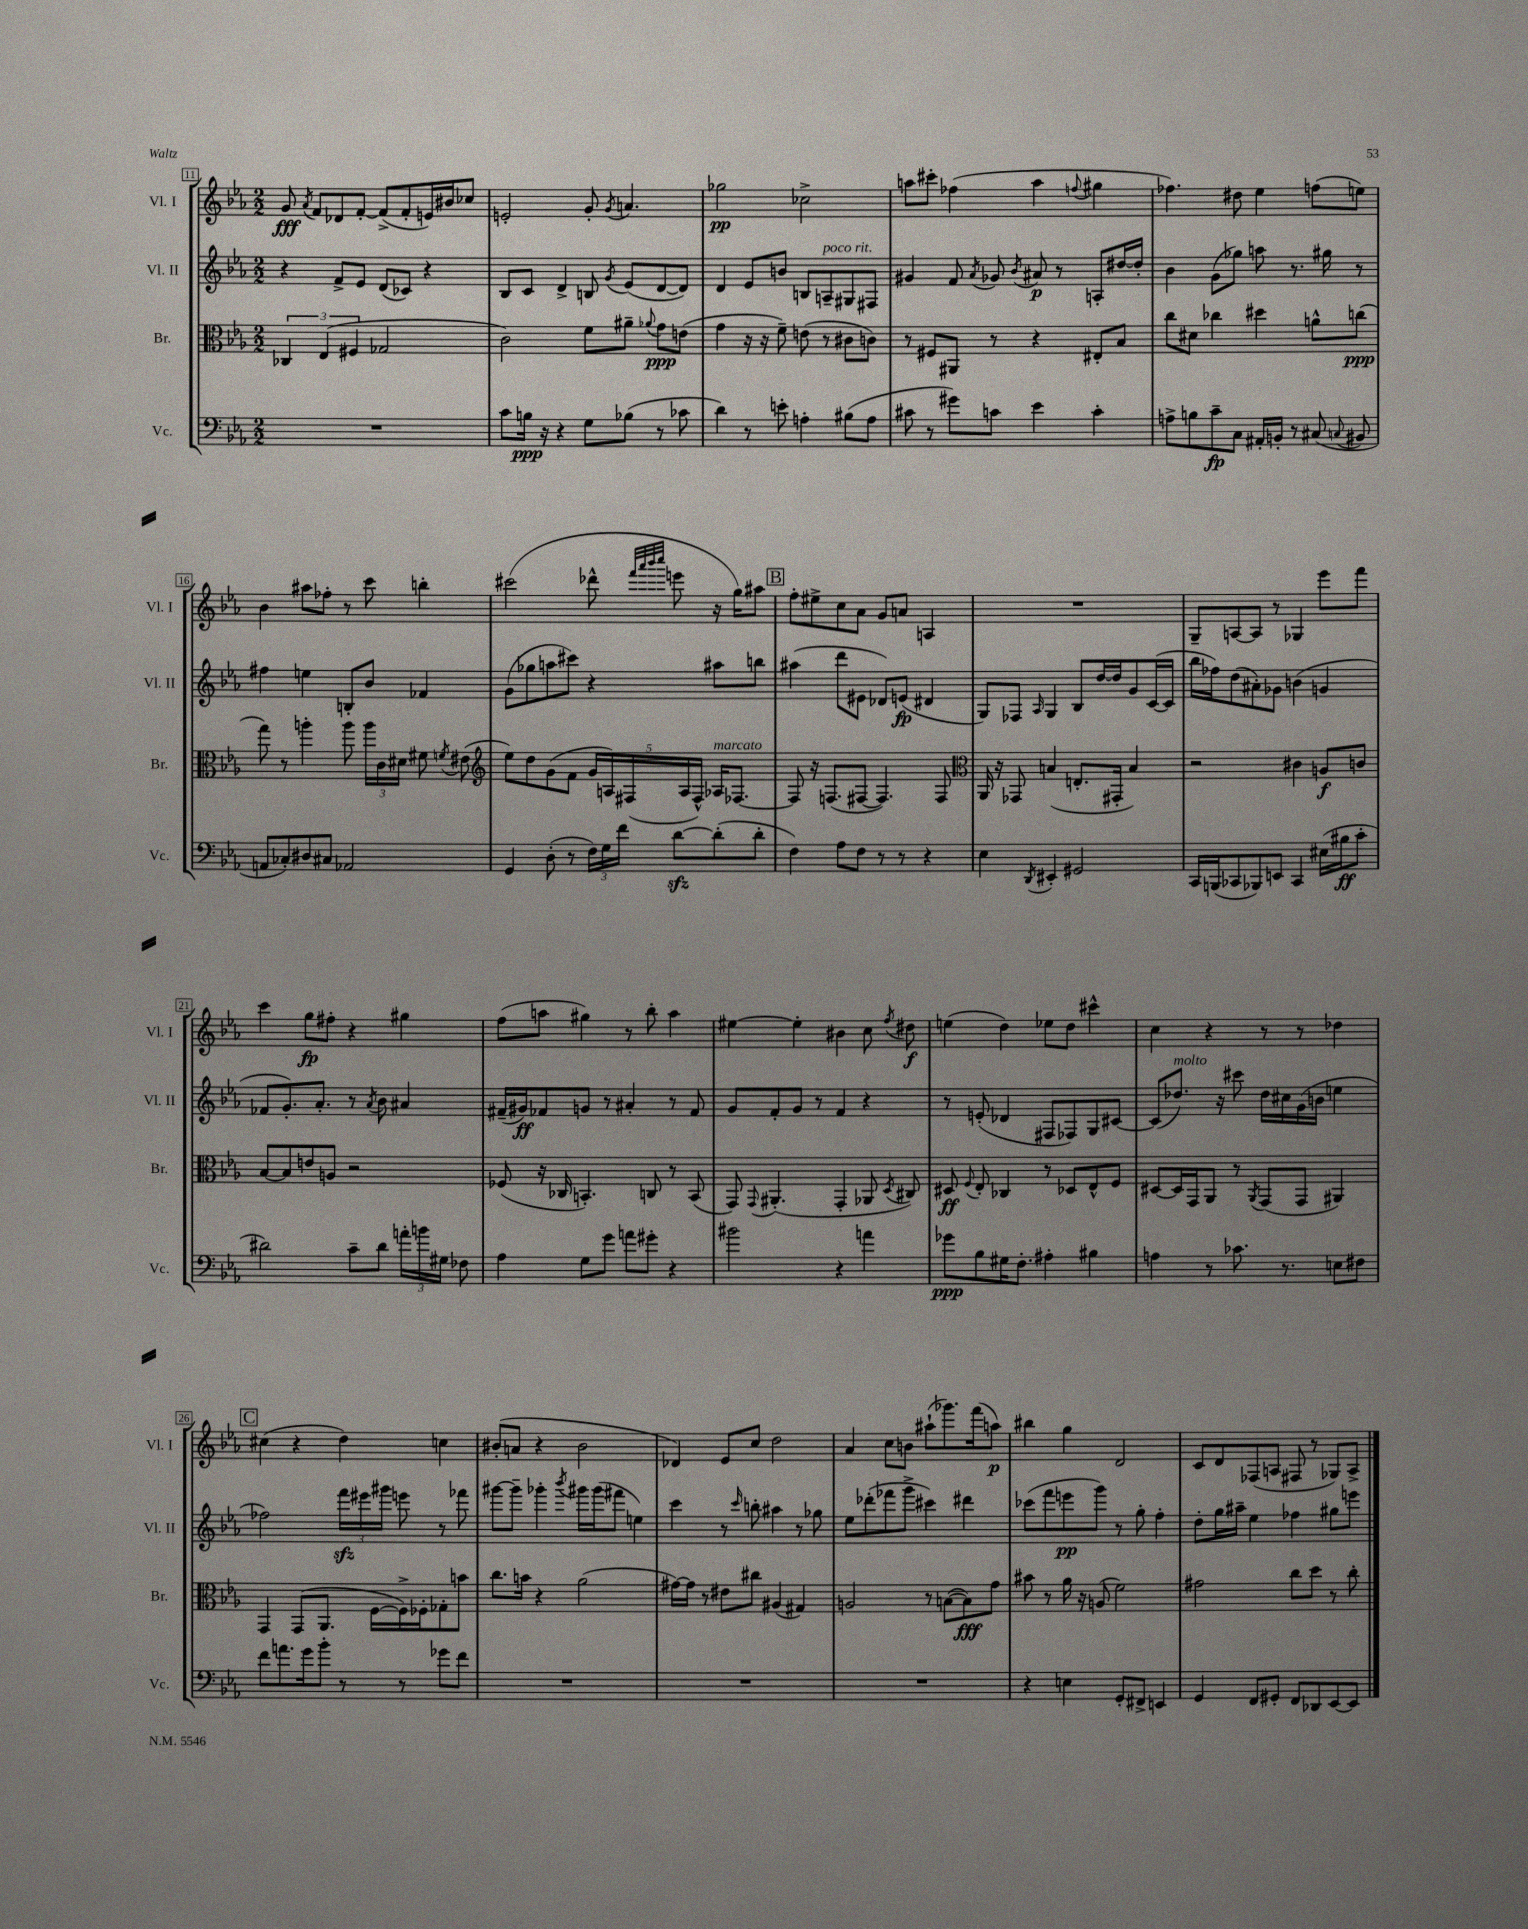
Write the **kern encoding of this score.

**kern	**kern	**kern	**kern
*staff4	*staff3	*staff2	*staff1
*clefF4	*clefC3	*clefG2	*clefG2
*k[b-e-a-]	*k[b-e-a-]	*k[b-e-a-]	*k[b-e-a-]
*M2/2	*M2/2	*M2/2	*M2/2
1r	6C-	4r	8g
.	.	.	8qa-
.	.	.	8f
.	(6E-	.	.
.	.	8f^	8d-
.	6F#	.	.
.	.	8e-	[8f'
.	2G-	(8d	(8f^]
.	.	8c-)	8f'
.	.	4r	16e)
.	.	.	16b#
.	.	.	8cc-
=	=	=	=
8c	2c)	8B-	2e'
16B	.	8c	.
16r	.	.	.
4r	.	4d^	.
8G	8f	8B	8g'
.	.	8qg	8qg
(8B-	8a#~	(8e-	4.a
.	8qqa-	.	.
8r	8g	[8d	.
8c-	(8e	8d])	.
=	=	=	=
4d)	4g	4d	2gg-
8r	16r	8e-	.
.	16r	.	.
8e'	8f~)	8b	.
4A'	(8e	8B	2cc-^
.	8r	8A~	.
(8B#	8c#	8G#	.
8A	8c)	8F#	.
=	=	=	=
8c#	8r	4g#	8aa
8r	8F#	.	8ccc#'
8g#)	8AA#	8f	(4ff-
.	.	8qa-	.
8c	8r	8g-	.
.	.	8qb-	.
4e-	4r	8a#	4aa
.	.	8r	.
.	.	.	8qqff
4c'	8E#'	8A'	4gg#
.	8B-	[16dd#	.
.	.	16dd#']	.
=	=	=	=
8A^	8cc	4b-	4.ff-)
8B	8d#	.	.
8c~	4cc-	(8g	.
8C	.	8gg-)	8dd#
16AA#'	4dd#	8aa	4ee-
16BB'	.	.	.
8r	.	8.r	.
(8C#	8a^^	.	(8ff
.	.	16gg#	.
8qqC	.	.	.
8BB#	(8cc	8r	8ee)
=	=	=	=
8AA	8gg)	4ff#	4b-
8C-')	8r	.	.
8D#	4aa'	4ee	8aa#
8C#	.	.	8ff-'
2AA-	8aa	8B'	8r
.	24aa	8b-	8ccc
.	24c	.	.
.	24d#	.	.
.	8f#	4f-	4bb'
.	8qf	.	.
.	(8e#	.	.
=	=	=	=
*	*clefG2	*	*
4GG	8ee-)	(8g	(2ccc#
.	8dd	8gg-	.
(8D'	(8g	8aa	.
8r	8f	8ccc#)	.
24F)	20g	4r	8ddd-^^
24G	.	.	.
.	20A)	.	.
24f	.	.	.
.	(20F#	.	.
.	.	.	32qqfff
.	.	.	32qqaaa-
.	.	.	32qqbbb-
.	.	.	32qqcccc
[8d	.	.	8eee
.	20A	.	.
.	20F#^^)	.	.
(8d']	16A-	8aa#	16r
.	[8.F-	.	16gg)
8d'	.	8bb	8aa#
=	=	=	=
4F)	8F-]	(4aa#	8ff'
.	16r	.	8ee#^
.	(8.F	.	.
8A-	.	8ddd	8cc
8F	[8F#	8e#	8a-
8r	4.F#])	8d-)	8g
8r	.	(8e	8a
4r	.	4d#	4A
.	8F#	.	.
=	=	=	=
*	*clefC3	*	*
4E-	16AA-	8G)	1r
.	16r	.	.
.	8GG-	8F-	.
8qDD	.	16qqA-	.
4EE#'	(4B	4G	.
2GG#	8.E'	8B-	.
.	.	[16dd	.
.	16GG#'	16dd]	.
.	4B)	8g	.
.	.	([16c	.
.	.	16c]	.
=	=	=	=
16CC	2r	16bb-	8G~
(16BBB	.	16ff-)	.
8CC-	.	(8dd	[8A
8BBB-)	.	8a#')	8A]
8EE	.	8g-	8r
4CC-	4c#	(4b	4G-
(16E#	8A	4g	8eee-
16B#	.	.	.
8c'	8c	.	8fff
=	=	=	=
2d#)	[8B-	8f-	4ccc
.	8B-]	8.g')	.
.	8e	.	8gg
.	.	8.a-'	.
.	8A	.	8ff#'
8c~	2r	8r	4r
.	.	8qa-	.
8d#	.	8b-	.
24a'	.	4a#	4gg#
24b	.	.	.
24G#	.	.	.
8F-	.	.	.
=	=	=	=
4A-	(8F-	(16f#~	(8ff
.	.	16g#)	.
.	16r	8f-	8aa
.	16C-	.	.
8G	4.BB')	8g	4gg#)
8g	.	8r	.
8a	.	4a#'	8r
8g#'	8C	.	8bb-'
4r	8r	8r	4aa
.	(8BB	8f-	.
=	=	=	=
2b#	8GG)	8g	[4ee#
.	8qqGG	.	.
.	(4.AA#'	8f'	.
.	.	8g	4ee#']
.	.	8r	.
4r	4GG'	4f	4b#
4a	8AA-	4r	8cc
.	8qD	.	8qff
.	8C#)	.	8dd#
=	=	=	=
8g-	8D#	8r	(4ee
.	8qqF	.	.
8B-	8E-'	(8e'	.
16G#	4C-	4d-	4dd)
8.F'	.	.	.
4A#'	8r	8F#	8ee-
.	8D-	8F-)	8dd
4B#	8E-^^	8G	4ccc#^^
.	8F	[8c#	.
=	=	=	=
4A	[8D#	(8c#]	4cc
.	16D#]	8.dd-)	.
.	16GG	.	.
8r	8AA-	.	4r
.	.	16r	.
8.c-	8r	8ccc#	.
.	8qAA-	.	.
.	(8GG	16dd-	8r
8.r	.	16cc#	.
.	8GG	(16g	8r
.	.	16b	.
8E	4AA#)	4ee	4dd-
8F#	.	.	.
=	=	=	=
8f	4GG	2ff-)	(4cc#
8.a	.	.	.
.	(8GG	.	4r
16g	.	.	.
8b-'	8.AA-	.	.
8r	.	24fff	4dd)
.	.	24eee#	.
.	[16F	.	.
.	.	24ggg#	.
8r	16F^])	8eee	.
.	16F-'	.	.
8g-	8G-'	8r	4cc
8f	8b	8fff-	.
=	=	=	=
1r	8.cc	[8ggg#	(8b#'
.	.	8ggg#~]	8a
.	16b	.	.
.	4r	4ggg-'	4r
.	.	8qbbb-	.
.	(2a-	16ggg#	2b#
.	.	(16ggg#	.
.	.	8fff#	.
.	.	4ee)	.
=	=	=	=
1r	[16g#)	4ccc	4d-)
.	16g#]	.	.
.	8r	.	.
.	8e#	8r	8e-
.	.	16qqccc	.
.	8cc#	8bb'	8cc
.	(4A#	4aa#	2dd
.	4G#)	8r	.
.	.	8gg-	.
=	=	=	=
1r	2A	8ee-	4a-
.	.	(8ddd-'	.
.	.	8fff-	8cc
.	.	8ggg^	8b
.	8r	4ccc#)	(8aa#`
.	([8B	.	8.ggg-)
.	8B])	4ddd#	.
.	.	.	(16fff
.	8g	.	8aa)
=	=	=	=
4r	8b#	(8ccc-	4bb#
.	8r	8fff	.
4E	16a-	8eee	4gg
.	16r	.	.
.	(8A	8ggg)	.
8GG'	2f)	8r	2d
8FF#^	.	8gg'	.
4EE	.	4ff'	.
=	=	=	=
4GG	2g#	8dd'	8c
.	.	16gg	8d
.	.	16aa#~	.
8FF	.	4ee-	(8F-
8GG#'	.	.	8A
8FF	8cc	4ff-	8F#
8DD-	8dd	.	8r
[8EE-	8r	8gg#	8G-)
8EE-]	8cc'	8eee	8A^
==	==	==	==
*-	*-	*-	*-
